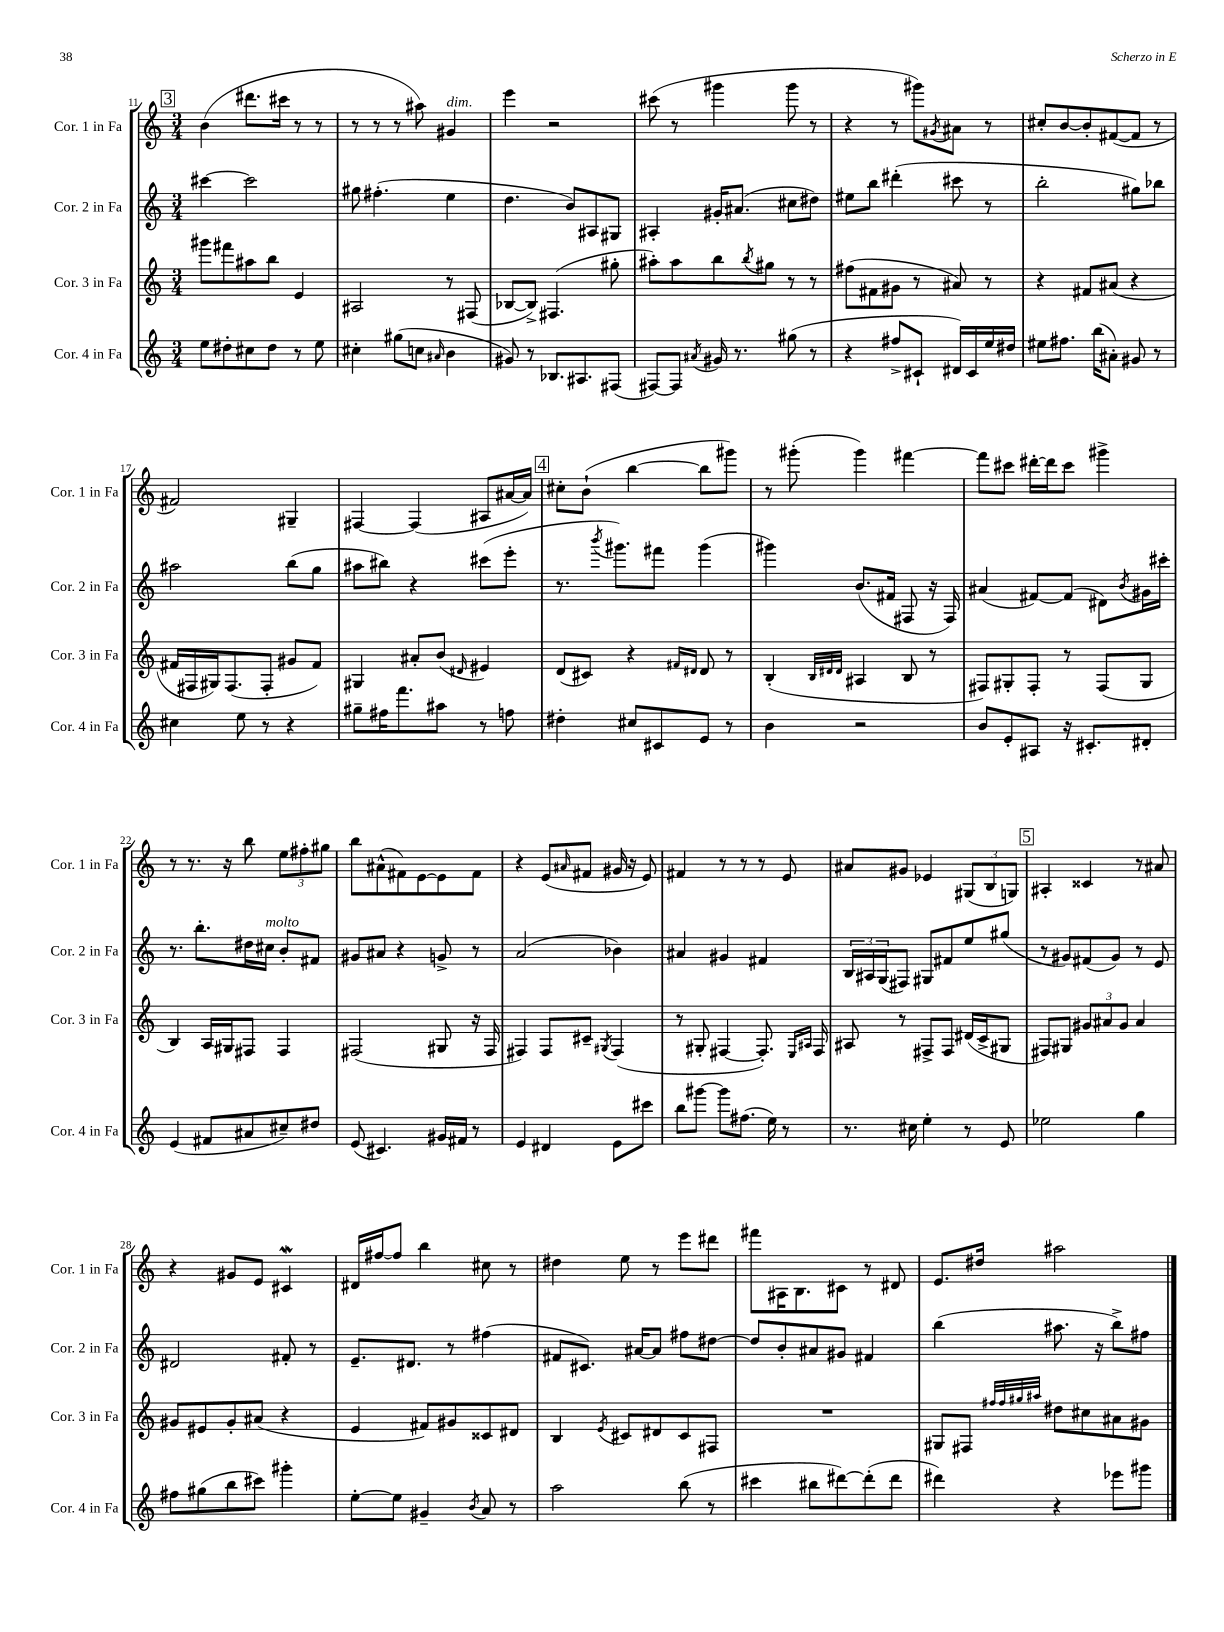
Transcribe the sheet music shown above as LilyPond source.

<<
\new StaffGroup <<
\new Staff = "s0" \with { instrumentName = "Cor. 1 in Fa" shortInstrumentName = "Cor. 1 in Fa" } {
    \clef treble \key c \major \numericTimeSignature \time 3/4
    \mark \markup { \box "3" } b'4( dis'''8. cis'''16 r8 r8 |
    r8 r8 r8 ais''8) gis'4^\markup { \italic "dim." } |
    e'''4 r2 |
    cis'''8( r8 gis'''4 gis'''8 r8 |
    r4 r8 gis'''8) \acciaccatura { gis'8 } ais'8 r8 |
    cis''8-. b'8~ b'8-. fis'8~( fis'8 r8 |
    fis'2) gis4-- |
    fis4~ fis4( ais8 ais'16~ ais'16) |
    \mark \markup { \box "4" } cis''8-. b'8-!( b''4~ b''8 gis'''8) |
    r8 gis'''8-.( gis'''4) fis'''4~ |
    fis'''8 cis'''8 dis'''16~-. dis'''16 cis'''8 gis'''4-> |
    r8 r8. r16 b''8 \tuplet 3/2 { e''8 fis''8-. gis''8 } |
    b''8 ais'8-^( fis'8) e'8~ e'8 fis'8 |
    r4 e'8( \grace { ais'16 } fis'8 gis'16 r16 e'8) |
    fis'4 r8 r8 r8 e'8 |
    ais'8 gis'8 ees'4 \tuplet 3/2 { gis8( b8 g8) } |
    \mark \markup { \box "5" } ais4-. cisis'4 r8 ais'8 |
    r4 gis'8 e'8 cis'4\mordent |
    dis'16 fis''16~ fis''8 b''4 cis''8 r8 |
    dis''4 e''8 r8 e'''8 dis'''8 |
    fis'''8 ais16 b8. cis'8 r8 dis'8 |
    e'8. dis''16 ais''2 \bar "|." |
}
\new Staff = "s1" \with { instrumentName = "Cor. 2 in Fa" shortInstrumentName = "Cor. 2 in Fa" } {
    \clef treble \key c \major \numericTimeSignature \time 3/4
    \mark \markup { \box "3" } cis'''4~ cis'''2 |
    gis''8 fis''4.-.( e''4 |
    d''4. b'8) ais8 gis8 |
    ais4-. gis'16-. ais'8.( cis''8 dis''8) |
    eis''8 b''8 dis'''4-.( cis'''8 r8 |
    b''2-. gis''8) bes''8 |
    ais''2 b''8( g''8 |
    ais''8 bis''8) r4 cis'''8( e'''8-. |
    \mark \markup { \box "4" } r8. \acciaccatura { b'''8 } gis'''8.) fis'''8 gis'''4( |
    gis'''4) b'8.( fis'16 fis8 r16 fis16) |
    ais'4( fis'8~) fis'8( dis'8) \acciaccatura { b'8 } gis'16 cis'''16-. |
    r8. b''8.-. dis''16 cis''16^\markup { \italic "molto" } b'8-. fis'8 |
    gis'8 ais'8 r4 g'8-> r8 |
    a'2( bes'4) |
    ais'4 gis'4 fis'4 |
    \tuplet 3/2 { b16 ais16 g16( } fis8) gis8 fis'8 e''8 gis''8( |
    \mark \markup { \box "5" } r8 gis'8) fis'8( gis'8) r8 e'8 |
    dis'2 fis'8-. r8 |
    e'8.-- dis'8. r8 fis''4( |
    fis'8 cis'8.) ais'16~ ais'8 fis''8 dis''8~ |
    dis''8 b'8-. ais'8 gis'8 fis'4 |
    b''4( ais''8. r16 b''8->) fis''8 \bar "|." |
}
\new Staff = "s2" \with { instrumentName = "Cor. 3 in Fa" shortInstrumentName = "Cor. 3 in Fa" } {
    \clef treble \key c \major \numericTimeSignature \time 3/4
    \mark \markup { \box "3" } gis'''8 fis'''8 ais''8 b''8 e'4 |
    ais2 r8 fis8( |
    bes8~ bes8->) fis4.( gis''8-. |
    ais''8-.) ais''8 b''8 \acciaccatura { b''8 } gis''8 r8 r8 |
    fis''8( fis'8 gis'8 r8 ais'8) r8 |
    r4 fis'8 ais'8( r4 |
    fis'16 fis16 gis16) fis8.( fis8-. gis'8 fis'8) |
    gis4 ais'8-. b'8( \grace { dis'16 } eis'4) |
    \mark \markup { \box "4" } d'8( cis'8) r4 \grace { fis'16 dis'16 } dis'8 r8 |
    b4-.( \grace { b32 dis'32 dis'32 } ais4 b8 r8 |
    fis8) gis8-. fis8-. r8 fis8( gis8 |
    b4) a16 gis16 fis8 fis4 |
    fis2( gis8 r16 fis16 |
    fis4) fis8 cis'8-- \acciaccatura { gis8 } fis4( |
    r8 gis8-. fis4~ fis8.-.) \grace { e16 ais16 } fis16 |
    ais8 r8 fis8-> fis8 dis'16( c'16-> gis8 |
    \mark \markup { \box "5" } fis8) gis8 \tuplet 3/2 { gis'8 ais'8 gis'8 } ais'4 |
    gis'8 eis'8 gis'8-. ais'8( r4 |
    e'4 fis'8) gis'8 cisis'8 dis'8 |
    b4 \acciaccatura { e'8 } cis'8 dis'8 cis'8 fis8 |
    R2. |
    gis8 fis8 \grace { fis''32 fis''32 gis''32 ais''32 } dis''8 cis''8 ais'8 gis'8 \bar "|." |
}
\new Staff = "s3" \with { instrumentName = "Cor. 4 in Fa" shortInstrumentName = "Cor. 4 in Fa" } {
    \clef treble \key c \major \numericTimeSignature \time 3/4
    \mark \markup { \box "3" } e''8 dis''8-. cis''8 dis''8 r8 e''8 |
    cis''4-. gis''8( c''8 \grace { ais'16 } b'4 |
    gis'8) r8 bes8. ais8. fis8( |
    fis8~) fis8 \acciaccatura { ais'8 } gis'16 r8. gis''8( r8 |
    r4 fis''8-> cis'8-! dis'16) cis'16 e''16 dis''16 |
    eis''8 fis''8. b''16( ais'8-.) gis'8 r8 |
    cis''4 e''8 r8 r4 |
    gis''8-- fis''16 f'''8. ais''8 r8 f''8 |
    \mark \markup { \box "4" } dis''4-. cis''8 cis'8 e'8 r8 |
    b'4 r2 |
    b'8 e'8-. ais8 r16 cis'8.-. dis'8-. |
    e'4( fis'8 ais'8 cis''8--) dis''8 |
    e'8( cis'4.) gis'16 fis'16 r8 |
    e'4 dis'4 e'8 cis'''8 |
    b''8 gis'''8~ gis'''8 fis''8.( e''16) r8 |
    r8. cis''16 e''4-. r8 e'8 |
    \mark \markup { \box "5" } ees''2 g''4 |
    fis''8 gis''8( b''8 cis'''8) gis'''4-. |
    e''8~-. e''8 gis'4-- \acciaccatura { b'8 } a'8 r8 |
    a''2 b''8( r8 |
    cis'''4 bis''8 dis'''8~) dis'''8-.( dis'''8 |
    dis'''4) r4 ees'''8 gis'''8 \bar "|." |
}
>>
>>
\layout { \context { \Score currentBarNumber = #11 } }
